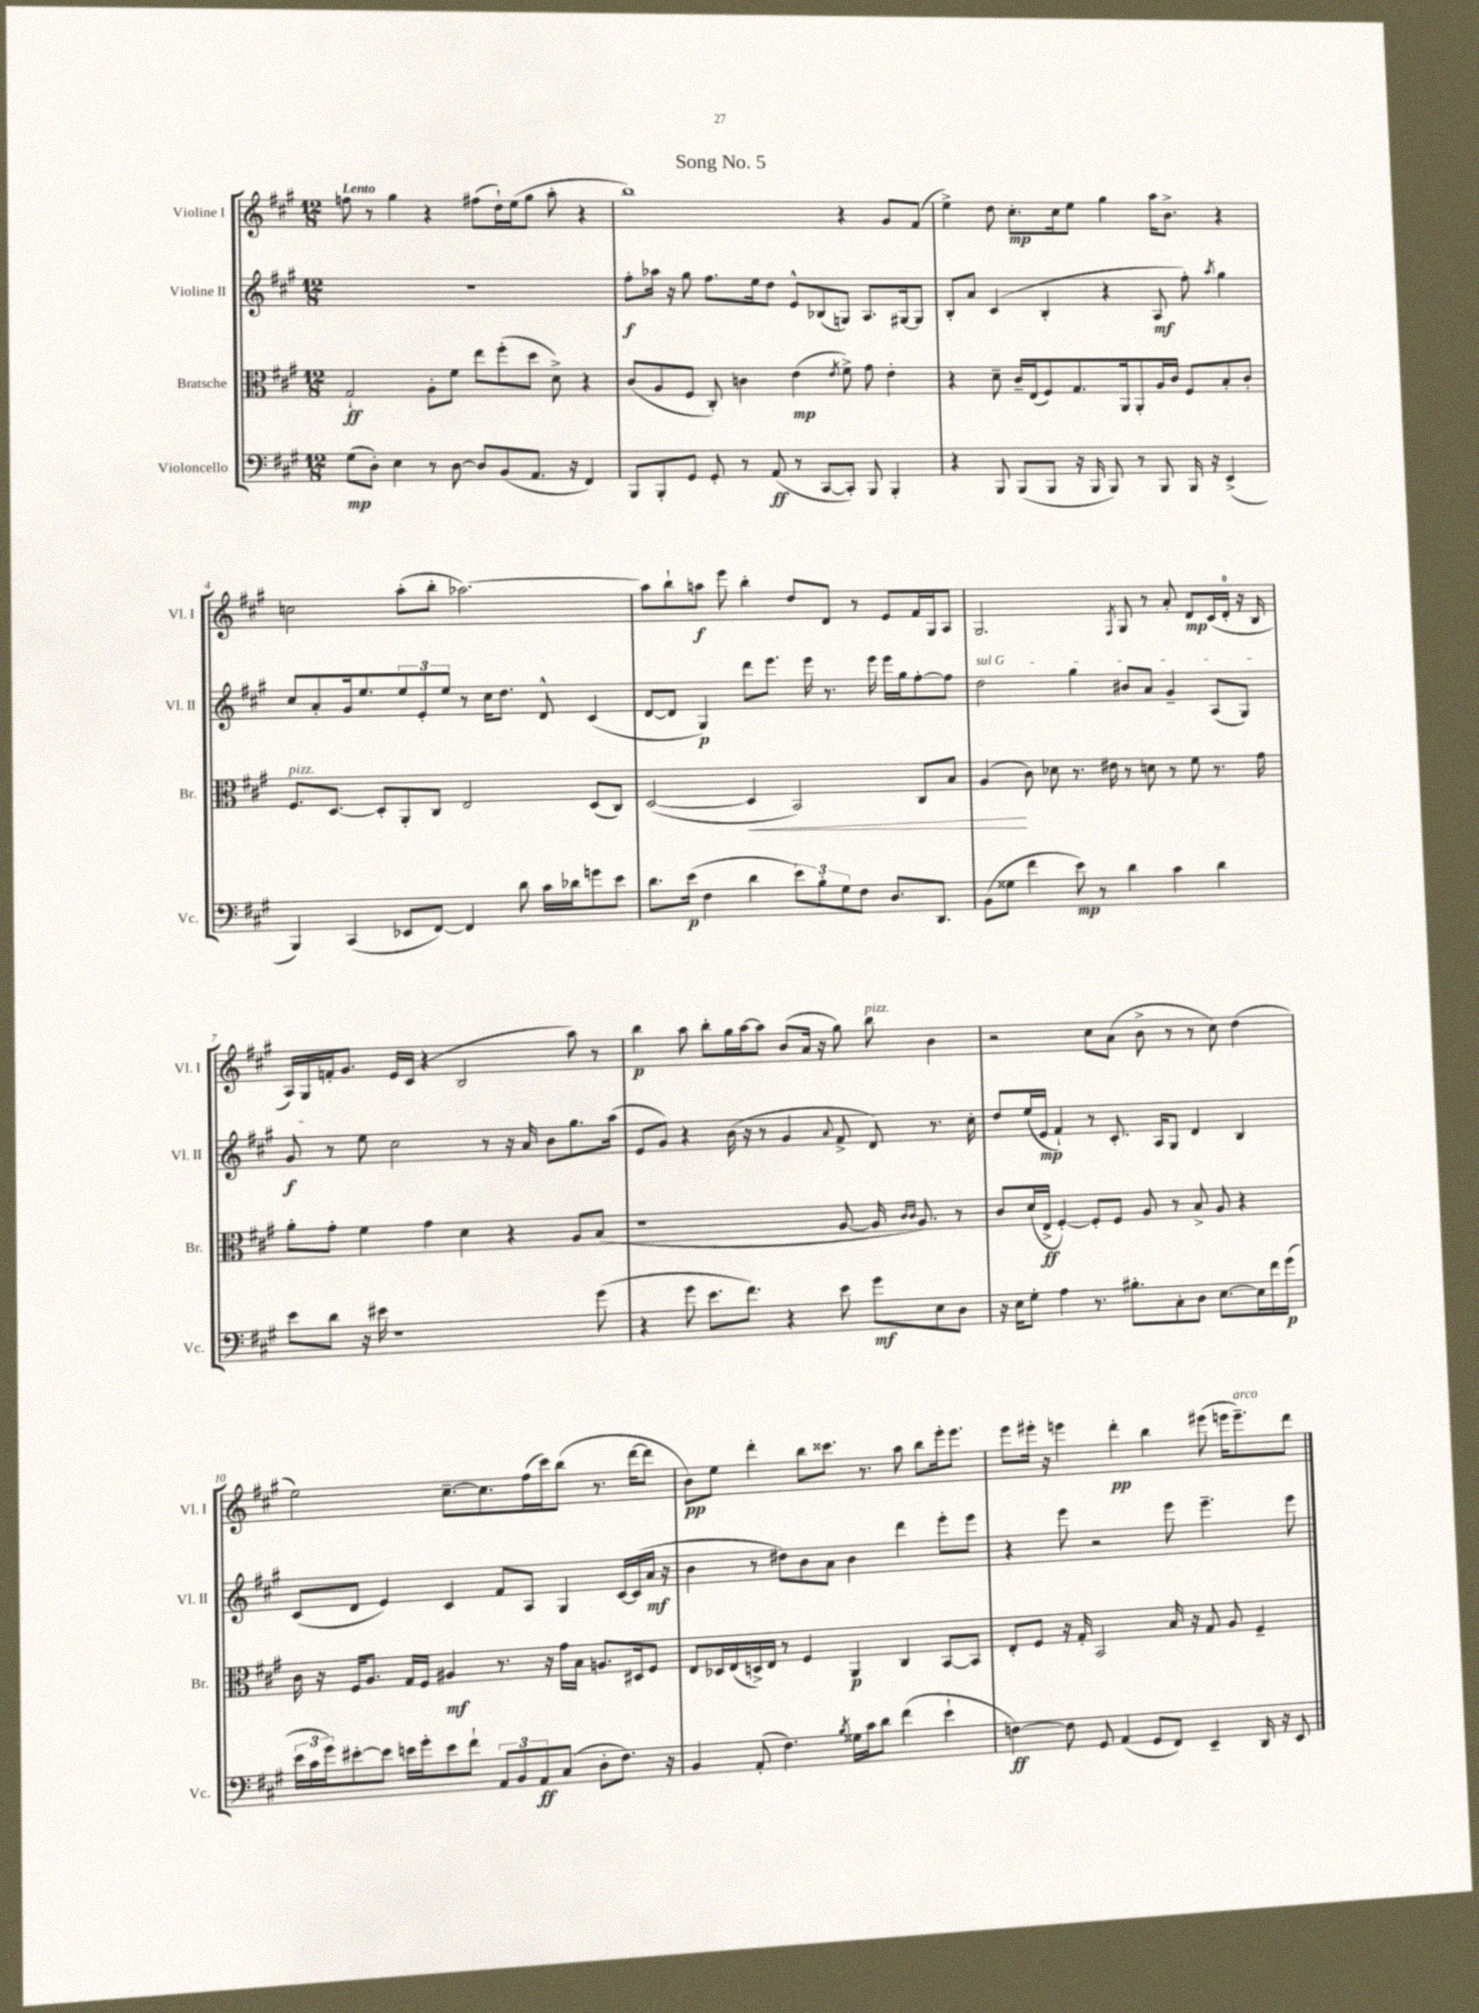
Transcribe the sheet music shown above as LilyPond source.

\header { title = "Song No. 5" }
<<
\new StaffGroup <<
\new Staff = "s0" \with { instrumentName = "Violine I" shortInstrumentName = "Vl. I" } {
    \clef treble \key a \major \numericTimeSignature \time 12/8 \tempo "Lento"
    f''8 r8 gis''4 r4 fis''8( d''16-!) e''16( gis''8 a''8-. r4 |
    b''1) r4 gis'8 fis'8( |
    e''4->) d''8 cis''8.-.\mp cis''16 e''8 gis''4 a''16 b'8.-> r4 |
    c''2 a''8-.( b''8-. aes''2.~) |
    aes''8 b''8-! a''8\f e'''8 b''4-. d''8 d'8 r8 e'8 fis'16 gis16 a8 |
    gis2. \acciaccatura { fis8 } gis8 r8 a'8-. d'8\mp cis'16( d'16-0-. r16 b16 |
    a16) gis16 f'16-. gis'8. e'16 cis'16( r4 b2 a''8) r8 |
    b''4\p a''8 b''8-. gis''16 a''16~ a''8 b'8( a'16 r16 gis''8) b''8^\markup { \italic "pizz." } b'4 |
    r2 cis''8 a'8( b'8-> r8 r8 cis''8) d''4( |
    e''2) cis''8.~-- cis''8. fis''16( cis'''16) b''8( r8. d'''16~ d'''8 |
    b'8\pp) e''8 d'''4-. b''8 cisis'''8. r8. a''8 b''8 e'''16-. e'''8. |
    e'''8 eis'''16-. r16 e'''4 d'''4-.\pp b''4 eis'''8( e'''16 e'''8.--^\markup { \italic "arco" }) d'''8 \bar "|." |
}
\new Staff = "s1" \with { instrumentName = "Violine II" shortInstrumentName = "Vl. II" } {
    \clef treble \key a \major \numericTimeSignature \time 12/8
    R1. |
    fis''8-.\f aes''16 r16 gis''8 fis''8. e''16 d''8 e'8-^ bes8( g8) a8. gis16~ gis8 |
    b8-. a'8 cis'4( b4-. r4 a8\mf fis''8-.) \acciaccatura { a''8 } gis''4 |
    cis''8 a'8-. gis'16 e''8. \tuplet 3/2 { e''8 e'8-. e''8 } r8 cis''16 d''8. d'8-^ cis'4( |
    d'8~ d'8 gis4\p) d'''8 e'''8. e'''16 r8. e'''16 e'''16 gis''16 fis''8~-. fis''8 |
    \once \override TextSpanner.bound-details.left.text = \markup { \italic "sul G" } d''2\startTextSpan gis''4 bis'8 a'8 gis'4-- a8( gis8) |
    gis'8\f\stopTextSpan r8 e''8 cis''2 r8 r16 a'16 b'8 gis''8. a''16( |
    e'8 gis'8) r4 b'16( r16 r8 gis'4 \appoggiatura { a'8 } fis'8-> d'8) r8. cis''16-. |
    d''8 e''16( e'16\mp fis'4-!) r8 cis'8.-. a16 gis8 d'4 b4 |
    cis'8( d'8 e'4) cis'4 fis'8 a8 gis4 cis'16~ cis'16( a'16\mf r16 |
    b'4 r8 dis''8) b'8 a'8 b'4 d'''4 e'''8-. e'''8 |
    r4 e'''8 r2 e'''8 e'''4.-- e'''8 \bar "|." |
}
\new Staff = "s2" \with { instrumentName = "Bratsche" shortInstrumentName = "Br." } {
    \clef alto \key a \major \numericTimeSignature \time 12/8
    gis2-!\ff a8-. fis'8 e''8 fis''8-.( d''8 d'8->) r4 |
    cis'8( a8 fis8 cis8-.) c'4 e'4\mp( \acciaccatura { e'8 } fis'8->) gis'8 e'4-. |
    r4 d'8-- cis'16-- e16( fis8) gis8. a,16 a,8-. a16 cis'16 fis8 b8-. cis'8-. |
    fis8.^\markup { \italic "pizz." } d8.~ d8-. a,8-. cis8 e2 d8( cis8) |
    d2~( d4\< b,2) cis8 b8 |
    a4\!( cis'8) des'8 r8. eis'16 r8 d'8 r8 fis'8 r8. gis'16 |
    a'8-. gis'8-. fis'4 gis'4 d'4 r4 a8 b8( |
    r1 a8~ a16 \grace { cis'16 cis'16 } a8.) r8 |
    cis'8 d'16( e16->\ff fis4~-.) fis8-. fis8 a8 r8 b8-> a8 r4 |
    cis'16 r16 fis16 a8. gis16 fis16 ais4\mf r8. r16 gis'16 b16 a8. dis16 fis8 |
    e8 des16 e16( d16->) e16 r8 fis4 a,4\p cis4 b,8~ b,8 |
    e8-. fis8 r16 gis16-. b,2 b16 r16 gis8 a8 fis4-- \bar "|." |
}
\new Staff = "s3" \with { instrumentName = "Violoncello" shortInstrumentName = "Vc." } {
    \clef bass \key a \major \numericTimeSignature \time 12/8
    gis8\mp( d8-.) e4 r8 d8~ d8 b,8( a,8. r16 fis,4) |
    b,,8 b,,8-. gis,8 gis,8-. r8 a,8\ff( r8 cis,8~ cis,8-.) b,,8 b,,4-. |
    r4 b,,8 b,,8( b,,8 r16 b,,16 b,,8) r8 b,,8 b,,16 r16 e,4->( |
    b,,4) cis,4( ees,8 fis,8~) fis,4 d'8 cis'16 des'16 g'8 e'8 |
    d'8. e'16\p( fis4 d'4 \tuplet 3/2 { e'8) b8-. gis8 } fis8 d8. d,8. |
    b,8( gisis8 fis'4 e'8\mp) r8 d'4 cis'4 d'4 |
    e'8 d'8 r16 eis'16 r1 gis'8( |
    r4 gis'8 e'8. fis'8.) r4 e'8 gis'8\mf e8 d8 |
    r16 e16 gis8-. a4 r8. bis8.-. cis8-. d8 e8.~ e16 fis'16 gis'16\p( |
    \tuplet 3/2 { e'16 cis'16 gis'16) } eis'8~-. eis'8 e'16 gis'16-. e'8 fis'8-! \tuplet 3/2 { a,8 b,8 a,8\ff } cis8( d8-. fis8.) r16 |
    b,4 a,8-.( fis4.) \acciaccatura { b8 } gisis16 cis'16 d'8 fis'4( e'4-! |
    f4~\ff) f8 gis,8 a,4( gis,8 fis,8) e,4-- d,16 r16 e,8 \bar "|." |
}
>>
>>
